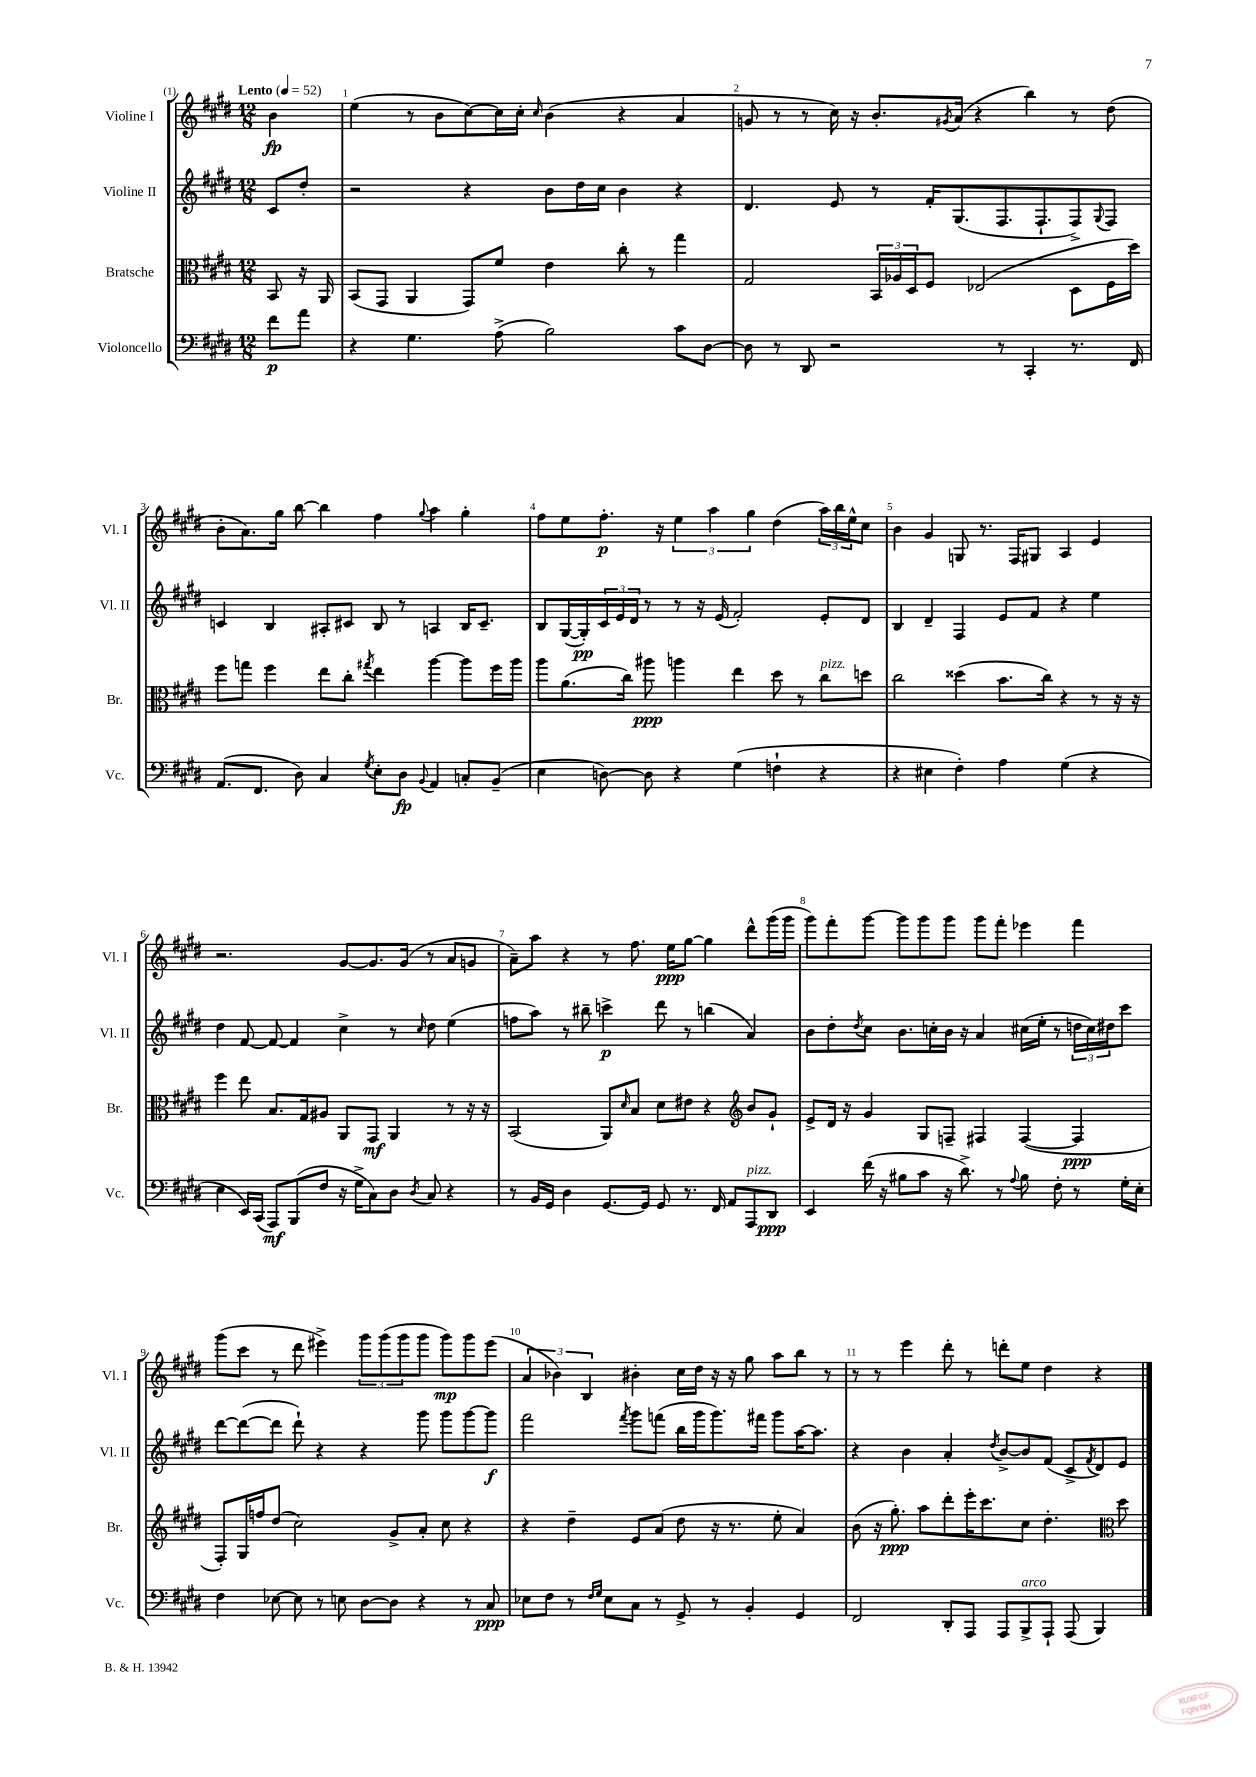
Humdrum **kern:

**kern	**kern	**kern	**kern
*staff4	*staff3	*staff2	*staff1
*clefF4	*clefC3	*clefG2	*clefG2
*k[f#c#g#d#]	*k[f#c#g#d#]	*k[f#c#g#d#]	*k[f#c#g#d#]
*M12/8	*M12/8	*M12/8	*M12/8
*MM52	*MM52	*MM52	*MM52
8f#	8BB	8c#	4b
8a	16r	8dd#'	.
.	16AA	.	.
=	=	=	=
4r	(8BB	2r	(4ee
.	8GG#	.	.
4.G#	4AA	.	8r
.	.	.	8b
.	8GG#)	4r	[8cc#)
(8A^	8f#	.	16cc#]
.	.	.	16cc#'
.	.	.	16qqcc#
2B)	4e	8b	(4b
.	.	16dd#	.
.	.	16cc#	.
.	8cc#'	4b	4r
.	8r	.	.
8c#	4gg#	4r	4a
[8D#	.	.	.
=	=	=	=
8D#]	2G#	4.d#	8g
8r	.	.	8r
8DD#	.	.	8r
2r	.	8e	16cc#)
.	.	.	16r
.	24BB	8r	8.b'
.	24A-	.	.
.	24D#	.	.
.	8F#	16f#'	.
.	.	.	8qg#
.	.	(8.G#	(16a
.	(2E-	.	4r
8r	.	8.F#	.
4CC#'	.	.	4bb)
.	.	8.F#`	.
8.r	8D#	8F#^)	8r
.	.	8qqG#	.
.	16F#	8F#	(8dd#
16FF#	16dd#)	.	.
=	=	=	=
(8.AA	8ff#	4c	8b'
.	8gg	.	8.a)
8.FF#	.	.	.
.	4ff#	4B	.
.	.	.	16gg#
8D#)	.	.	[8bb
4C#	8ee	8A#'	4bb]
.	8cc#'	8c#	.
8qG#	8qgg#	.	.
8E'	4ee	8B	4ff#
8D#	.	8r	.
8qqBB	.	.	8qqgg#
4AA	[4aa	4A	4aa
8C'	8aa]	16B	4gg#'
.	.	8.c#~	.
(8BB~	16ff#	.	.
.	16aa	.	.
=	=	=	=
4E	8aa	8B	8ff#
.	(8.a	([16G#	8ee
.	.	16G#'])	.
[8D)	.	24c#	8.ff#'
.	.	24e	.
.	16cc#)	.	.
.	.	24d#	.
8D]	8aa#	8r	.
.	.	.	16r
4r	4aa	8r	6ee
.	.	16r	.
.	.	.	6aa
.	.	(16e	.
(4G#	4ee	2f#')	.
.	.	.	6gg#
4F`	8dd#	.	(4dd#
.	8r	.	.
4r	8cc#	8e'	24aa)
.	.	.	24bb
.	.	.	24ee^^
.	8dd	8d#	8cc#
=	=	=	=
4r	2cc#	4B	4b
4E#	.	4d#~	4g#
4F#')	(4dd##	4F#	8G
.	.	.	8.r
4A	8.b	8e	.
.	.	.	16F#
.	.	8f#	8G#
.	16cc#)	.	.
(4G#	4r	4r	4A
4r	8r	4ee	4e
.	16r	.	.
.	16r	.	.
=	=	=	=
4E	4ff#	4dd#	2.r
16EE)	8ee	[8f#	.
(16CC#	.	.	.
8AAA)	8.B	8f#_	.
(8BBB	.	4f#]	.
.	16G#	.	.
8F#	8A#	.	.
16r	8AA	4cc#^	[8g#
16G#^	.	.	.
8C#)	8GG#	.	8.g#]
8D#	4AA	8r	.
.	.	.	(16g#
8qD#	.	16qqcc#	.
8C#	.	8dd#	8r
4r	8r	(4ee	8a
.	16r	.	8g
.	16r	.	.
=	=	=	=
8r	(2BB	8ff	8a~)
16BB	.	8aa)	8aa
16GG#	.	.	.
4D#	.	8r	4r
.	.	8bb#~	.
[8.GG#	8AA)	4ccc^	8r
.	16qqd#	.	.
.	8B	.	8.ff#
16GG#]	.	.	.
8GG#	8d#	8ddd#	.
.	.	.	16ee
8.r	8e#	8r	[8gg#
.	4r	(4bb	4gg#]
16FF#	.	.	.
8AA	.	.	.
*	*clefG2	*	*
8AAA	8b	4a)	8ddd#^^
8DD#	8g#`	.	(16ggg#
.	.	.	16ggg#
=	=	=	=
4EE	8e^	8b	8ggg#)
.	16d#	8dd#'	8fff#'
.	16r	.	.
.	.	8qdd#	.
(16f#	4g#	8cc#	[8ggg#
16r	.	.	.
8B#	.	8.b	8ggg#]
8c#	8G#	.	8ggg#
.	.	16cc'	.
16r	8F~	16b	8ggg#
8.d#^)	.	16r	.
.	4F#	4a	8ggg#
8r	.	.	8fff#'
8qqA	.	.	.
8B#	([4F#	(16cc#	4eee-
.	.	16ee'	.
8F#'	.	8r	.
8r	4F#]	24dd	4fff#
.	.	24cc#)	.
.	.	24dd#	.
16G#'	.	8ccc#	.
16E'	.	.	.
=	=	=	=
4F#	8F#')	[8ddd#	(8ggg#
.	16G#	(8ddd#_	8ccc#
.	16ff	.	.
[8E-	(8dd#	8ddd#]	8r
8E-]	2cc#)	8ddd#`)	8ddd#
8r	.	4r	4eee#^)
8E	.	.	.
[8D#	.	4r	12ggg#
.	.	.	(12ggg#
8D#]	8g#^	.	.
.	.	.	12ggg#
4r	8a'	8ggg#	8ggg#
.	8cc#	8ggg#	8ggg#)
8r	4r	[8ggg#	8ggg#
8C#	.	8ggg#]	(8eee#
=	=	=	=
8E-	4r	2fff#	6a
8F#	.	.	.
.	.	.	6b-)
8r	4dd#~	.	.
.	.	.	6B
16qqF#	.	.	.
16qqG#	.	.	.
8E-	.	.	.
.	.	8qfff#	.
8C#	8e	8ggg#	4b#'
8r	(8a	(8fff	.
8GG#^	8dd#	16bb	16cc#
.	.	16ggg#	16dd#
8r	16r	8.ggg#)	16r
.	8.r	.	16r
4BB'	.	.	8gg#
.	.	16fff#	.
.	8ee'	8ggg#	8aa
4GG#	4a)	[16aa	8bb
.	.	8.aa]	.
.	.	.	8r
=	=	=	=
2FF#	(8b	4r	8r
.	16r	.	8r
.	8.gg#')	.	.
.	.	4b	4eee
.	8aa	.	.
8DD#'	8ddd#'	4a'	8ddd#'
8AAA	16eee'	.	8r
.	8.ccc#	.	.
.	.	8qdd#	.
8AAA	.	[8b^	8ddd'
8BBB^	8cc#	8b]	8ee
8AAA`	4.dd#'	(8f#	4dd#
(8AAA	.	8c#^	.
.	.	8qf#	.
4BBB)	.	8d#)	4r
*	*clefC3	*	*
.	8dd#	8e	.
==	==	==	==
*-	*-	*-	*-
